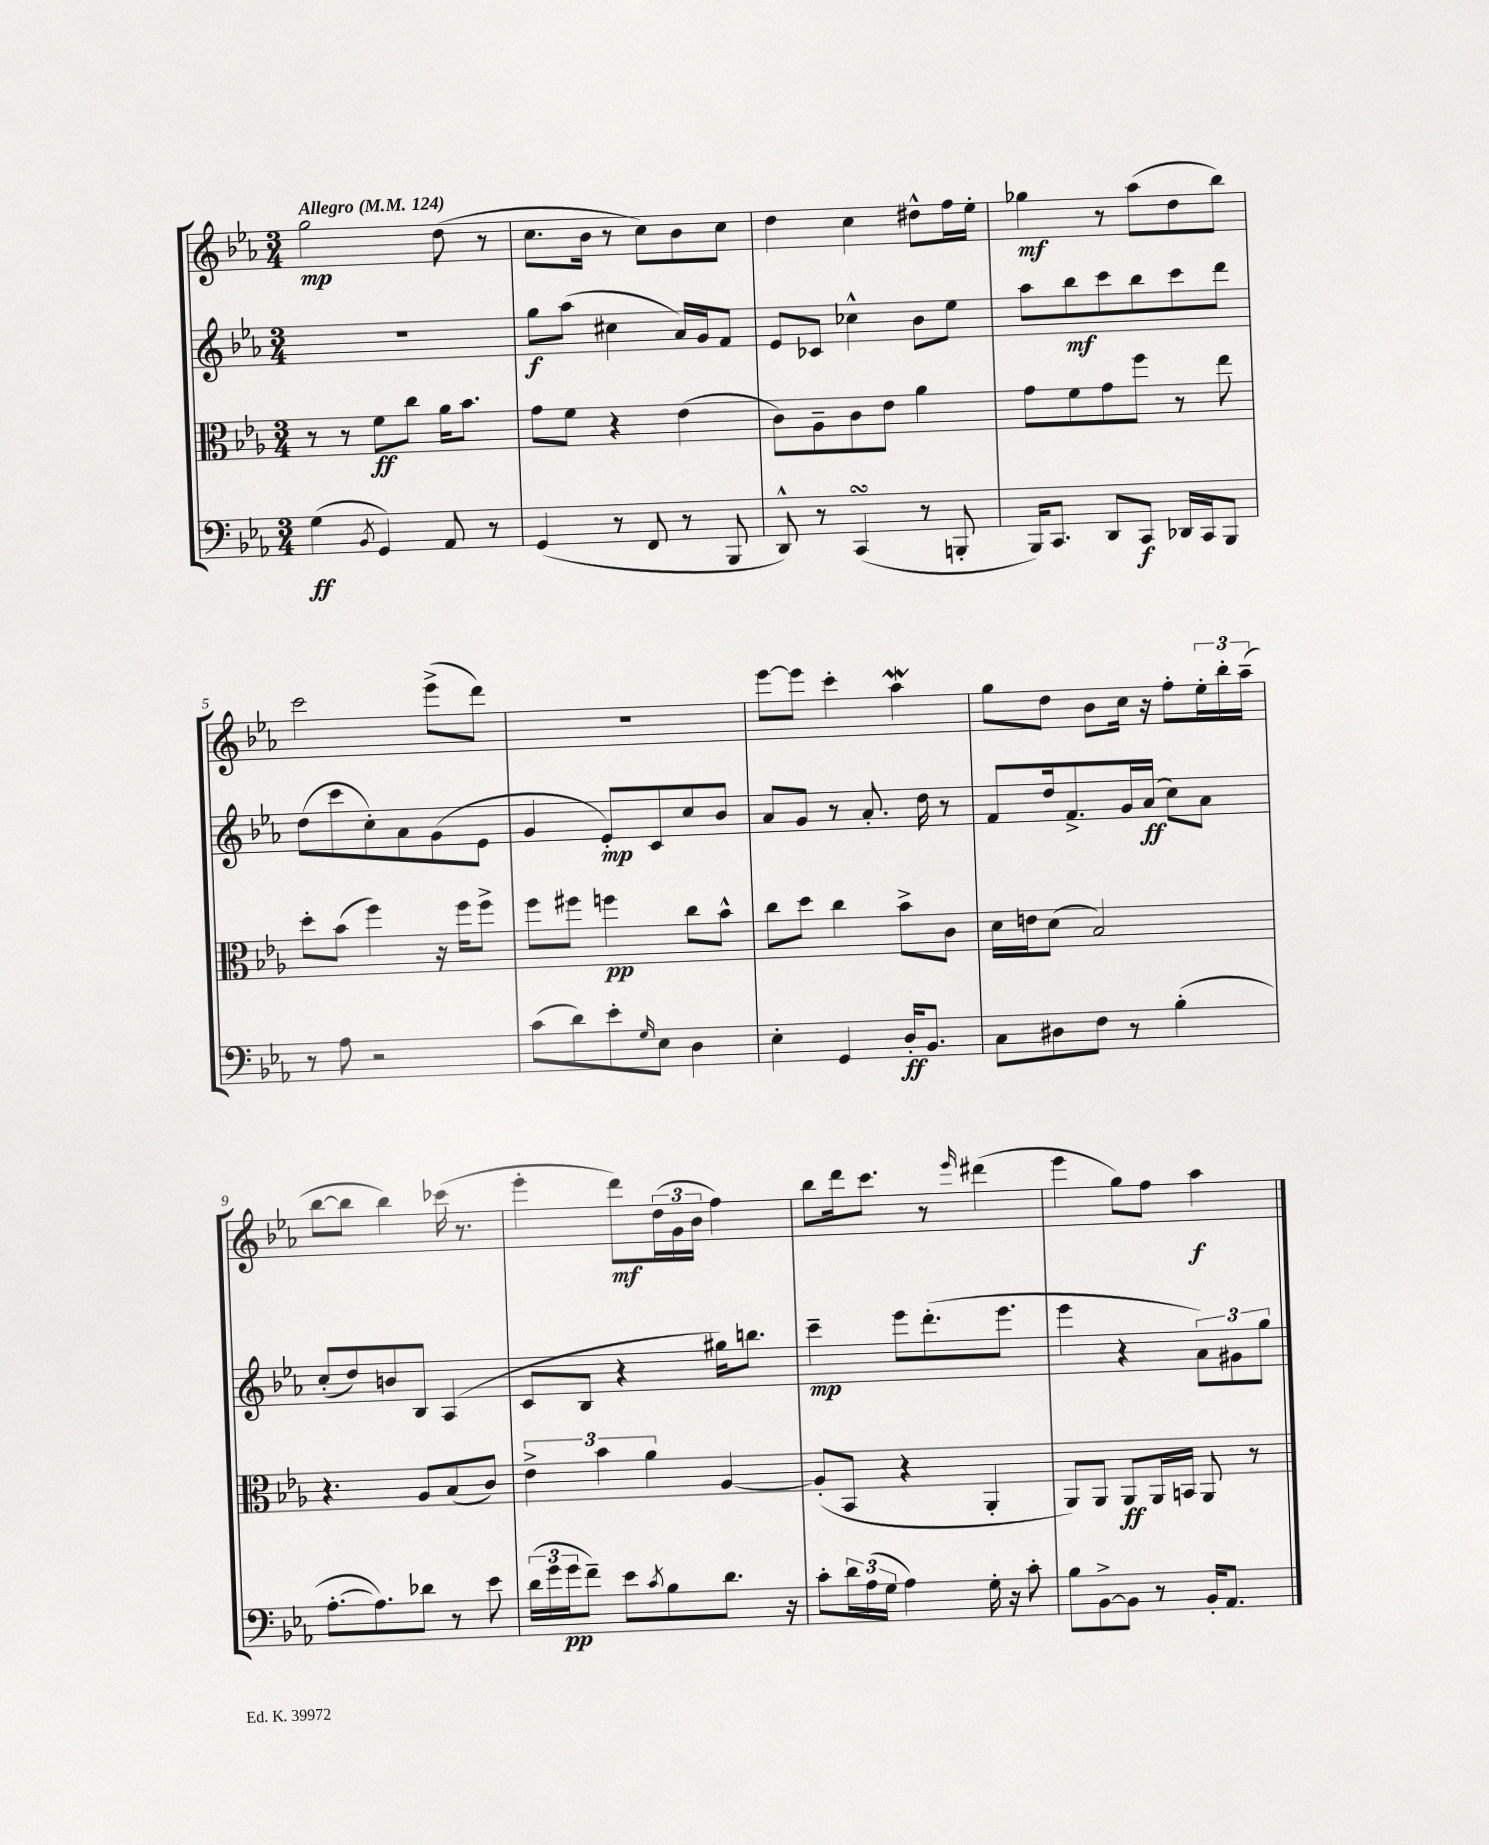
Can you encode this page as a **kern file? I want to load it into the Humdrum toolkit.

**kern	**kern	**kern	**kern
*staff4	*staff3	*staff2	*staff1
*clefF4	*clefC3	*clefG2	*clefG2
*k[b-e-a-]	*k[b-e-a-]	*k[b-e-a-]	*k[b-e-a-]
*M3/4	*M3/4	*M3/4	*M3/4
*MM124	*MM124	*MM124	*MM124
(4G	8r	2.r	2gg
.	8r	.	.
8qBB-	.	.	.
4GG)	8f	.	.
.	8cc	.	.
8AA-	16a-	.	(8dd
.	8.b-	.	.
8r	.	.	8r
=	=	=	=
(4GG	8g	8gg	8.cc
.	8f	(8aa-	.
.	.	.	16b-
8r	4r	4cc#	8r
8FF	.	.	8cc)
8r	(4e-	16a-)	8b-
.	.	16g	.
8BBB-	.	8f	8cc
=	=	=	=
8DD^^)	8c)	8e-	4dd
8r	8A-~	8c-	.
(4CC	8c	4cc-^^	4cc
.	8e-	.	.
8r	4a-	8b-	8dd#^^
8BBB'	.	8ee-	16ff
.	.	.	16ee-'
=	=	=	=
16BBB-)	8g	8aa-	4gg-
8.CC	.	.	.
.	8f	8bb-	.
8DD	8g	8ccc	8r
8CC	8ff	8bb-	(8aa-
16DD-	8r	8ccc	8dd
16CC	.	.	.
8BBB-	8ee-	8ddd	8bb-)
=	=	=	=
8r	8dd'	(8dd	2ccc
8A-	(8b-	8ccc	.
2r	4ff)	8cc')	.
.	.	8a-	.
.	16r	(8g	(8eee-^
.	16ff	.	.
.	8ff^	8e-	8ddd)
=	=	=	=
(8c	8ff	4g	2.r
8d)	8ff#	.	.
8e-'	4ff	8e-')	.
16qqG	.	.	.
8E-	.	8c	.
4D	8cc	8cc	.
.	8b-^^	8b-	.
=	=	=	=
4E-'	8cc	8a-	[8eee-
.	8dd	8g	8eee-]
4GG	4cc	8r	4ccc'
.	.	8.a-'	.
16D'	8b-^	.	4aa-
8.BB-	.	16dd	.
.	8c	8r	.
=	=	=	=
8C	16d	8f	8gg
.	16e	.	.
8D#	(8d	16dd	8dd
.	.	8.f^	.
8F	2B-)	.	8b-
8r	.	16g	16cc
.	.	(16a-	16r
(4B-'	.	8cc)	8ff'
.	.	8a-	24ee-'
.	.	.	24bb-'
.	.	.	(24aa-~
=	=	=	=
[8.A-'	4.r	(8cc'	[8bb-
.	.	8dd)	8bb-]
8.A-])	.	.	.
.	.	8b	4bb-)
8d-	8A-	8B-	.
8r	(8B-	(4A-	(16ccc-
.	.	.	8.r
8e-	8c)	.	.
=	=	=	=
(24d	6e-^	8c	4eee-'
24g	.	.	.
24g	.	.	.
8f~)	.	8B-	.
.	6b-	.	.
8e-	.	4r	8ddd)
.	6a-	.	.
8qc	.	.	.
8B-	.	.	(24dd
.	.	.	24g
.	.	.	24b-
8.d	[4A-	16gg#)	4ff)
.	.	8.bb	.
16r	.	.	.
=	=	=	=
8c'	(8A-']	4ccc~	8bb-
24d	8BB-	.	16ddd
(24A-	.	.	.
.	.	.	8.ccc
24G	.	.	.
4A-)	4r	8eee-	.
.	.	(8.ddd'	8r
.	.	.	16qqeee-
16G'	4AA-'	.	(4ddd#
16r	.	8.eee-	.
8c'	.	.	.
=	=	=	=
8B-	8AA-)	4eee-	4eee-
[8BB-^	8AA-	.	.
8BB-]	8AA-	4r	8gg)
8r	16AA-	.	8ff
.	16BB	.	.
16BB-'	8AA-	12a-)	4aa-
8.AA-	.	.	.
.	.	12g#	.
.	8r	.	.
.	.	12gg	.
==	==	==	==
*-	*-	*-	*-
